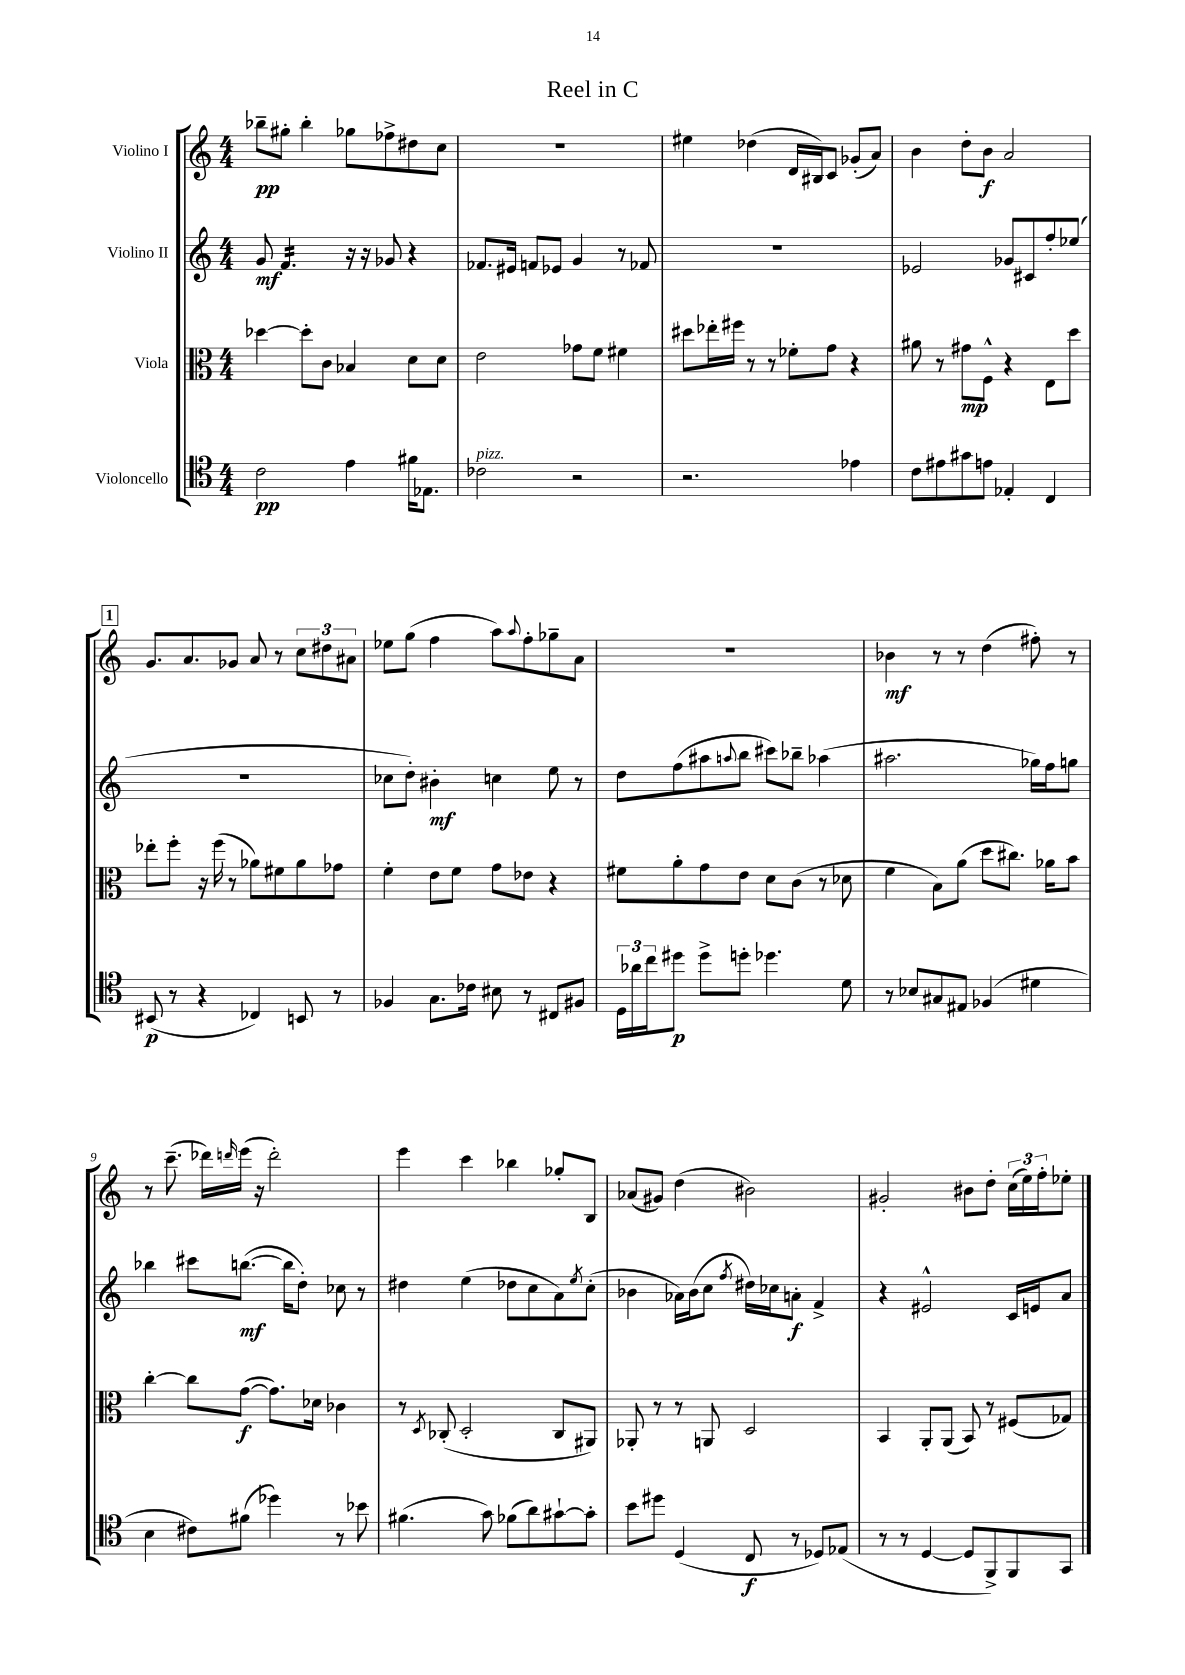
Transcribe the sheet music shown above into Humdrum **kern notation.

**kern	**kern	**kern	**kern
*staff4	*staff3	*staff2	*staff1
*clefC4	*clefC3	*clefG2	*clefG2
*k[]	*k[]	*k[]	*k[]
*M4/4	*M4/4	*M4/4	*M4/4
2c\	[4dd-\	8g/	8bb-~\L
.	.	4.f/	8gg#'\J
.	8dd-'\]L	.	4bb-'\
.	8c\J	.	.
4e\	4B-/	16r	8gg-\L
.	.	16r	.
.	.	8g-/	8ff-^\
16f#\LK	8d\L	4r	8dd#\
8.E-\J	.	.	.
.	8d\J	.	8cc\J
=	=	=	=
2c-\	2e\	8.f-/L	1r
.	.	16e#/Jk	.
.	.	8f/L	.
.	.	8e-/J	.
2r	8g-\L	4g/	.
.	8f\J	.	.
.	4f#\	8r	.
.	.	8f-/	.
=	=	=	=
2.r	8dd#\L	1r	4ee#\
.	16ee-'\L	.	.
.	16ff#\JJ	.	.
.	8r	.	(4dd-\
.	8r	.	.
.	8f-'\L	.	16d/LL
.	.	.	16B#/J)
.	8g\J	.	8c/J
4e-\	4r	.	(8g-'/L
.	.	.	8a/J)
=	=	=	=
8c\L	8a#\	2e-/	4b\
8e#\	8r	.	.
8g#\	8g#\L	.	8dd'\L
8e\J	8F^^\J	.	8b\J
4E-'/	4r	8g-/L	2a/
.	.	8c#/	.
4C/	8E\L	8ff'/	.
.	8dd\J	(8ee-/J	.
=	=	=	=
(8BB#/	8ee-'\L	1r	8.g/L
8r	8ff'\J	.	.
.	.	.	8.a/
4r	16r	.	.
.	(16ff\	.	.
.	8r	.	8g-/J
4C-/)	8a-\L)	.	8a/
.	8f#\	.	8r
8BB/	8a-\	.	12cc\L
.	.	.	12dd#\
8r	8g-\J	.	.
.	.	.	12a#\J
=	=	=	=
4F-/	4f'\	8cc-\L	8ee-\L
.	.	8dd'\J)	(8gg\J
8.G\L	8e\L	4b#'\	4ff\
.	8f\J	.	.
16c-\Jk	.	.	.
8B#\	8g\L	4cc\	8aa\L)
.	.	.	8qqaa/
8r	8e-\J	.	8ff'\
8C#/L	4r	8ee\	8gg-~\
8F#/J	.	8r	8a\J
=	=	=	=
24D\LL	8f#\L	8dd\L	1r
24a-\	.	.	.
24cc\J	.	.	.
8dd#\J	8a'\	(8ff\	.
8dd#^\L	8g\	8aa#\	.
.	.	8qqaa/	.
8dd'\J	8e\J	8bb\J	.
4.dd-\	8d\L	8ccc#\L)	.
.	(8c\J	8bb-~\J	.
.	8r	(4aa-\	.
8d\	8d-\	.	.
=	=	=	=
8r	4f\	2.aa#\	4b-\
8B-/L	.	.	.
8G#/	8B\L)	.	8r
8E#/J	(8a\J	.	8r
(4F-/	8dd\L	.	(4dd\
.	8.cc#\J)	.	.
4d#\	.	16gg-\LL)	8ff#'\)
.	16a-\LK	16ff\J	.
.	8b\J	8gg\J	8r
=	=	=	=
4B\	[4cc'\	4bb-\	8r
.	.	.	(8.ccc~\
8c#\L)	8cc\]L	8ccc#\L	.
.	.	.	16ddd-\LL)
.	.	.	16qqddd/
(8f#\J	([8g\J	([8.bb\J	(16eee\JJ
.	.	.	16r
4dd-\)	8.g\]L)	.	2ddd'\)
.	.	16bb\]LK	.
.	.	8dd'\J)	.
.	16d-\Jk	.	.
8r	4c-\	8cc-\	.
8b-\	.	8r	.
=	=	=	=
(4.f#\	8r	4dd#\	4eee\
.	8qD/	.	.
.	(8C-'/	.	.
.	2D'/	(4ee\	4ccc\
8g\)	.	.	.
(8f-\L	.	8dd-\L	4bb-\
8a\)	.	8cc\	.
[8g#`\	8C-/L	8a\)	8gg-'/L
.	.	8qee/	.
8g#'\]J	8AA#/J)	(8cc'\J	8B/J
=	=	=	=
8b\L	8AA-'/	4b-\	(8a-/L
8dd#\J	8r	.	8g#/J)
(4D/	8r	16a-\LL)	(4dd\
.	.	(16b-\J	.
.	8AA/	8cc\J	.
.	.	8qff/	.
8C/	2D/	16dd#\LL)	2b#\)
.	.	16cc-\J	.
8r	.	8a'\J	.
8D-/L)	.	4f^/	.
(8E-/J	.	.	.
=	=	=	=
8r	4BB/	4r	2g#'/
8r	.	.	.
[4D/	8AA'/L	2e#^^/	.
.	(8AA/J	.	.
8D/]L	8BB/)	.	8b#\L
8FF^/)	8r	.	8dd'\J
8FF/	(8F#/L	16c/LL	(24cc\LL
.	.	.	24ee\)
.	.	16e/J	.
.	.	.	24ff'\J
8GG/J	8G-/J)	8a/J	8ee-'\J
==	==	==	==
*-	*-	*-	*-
